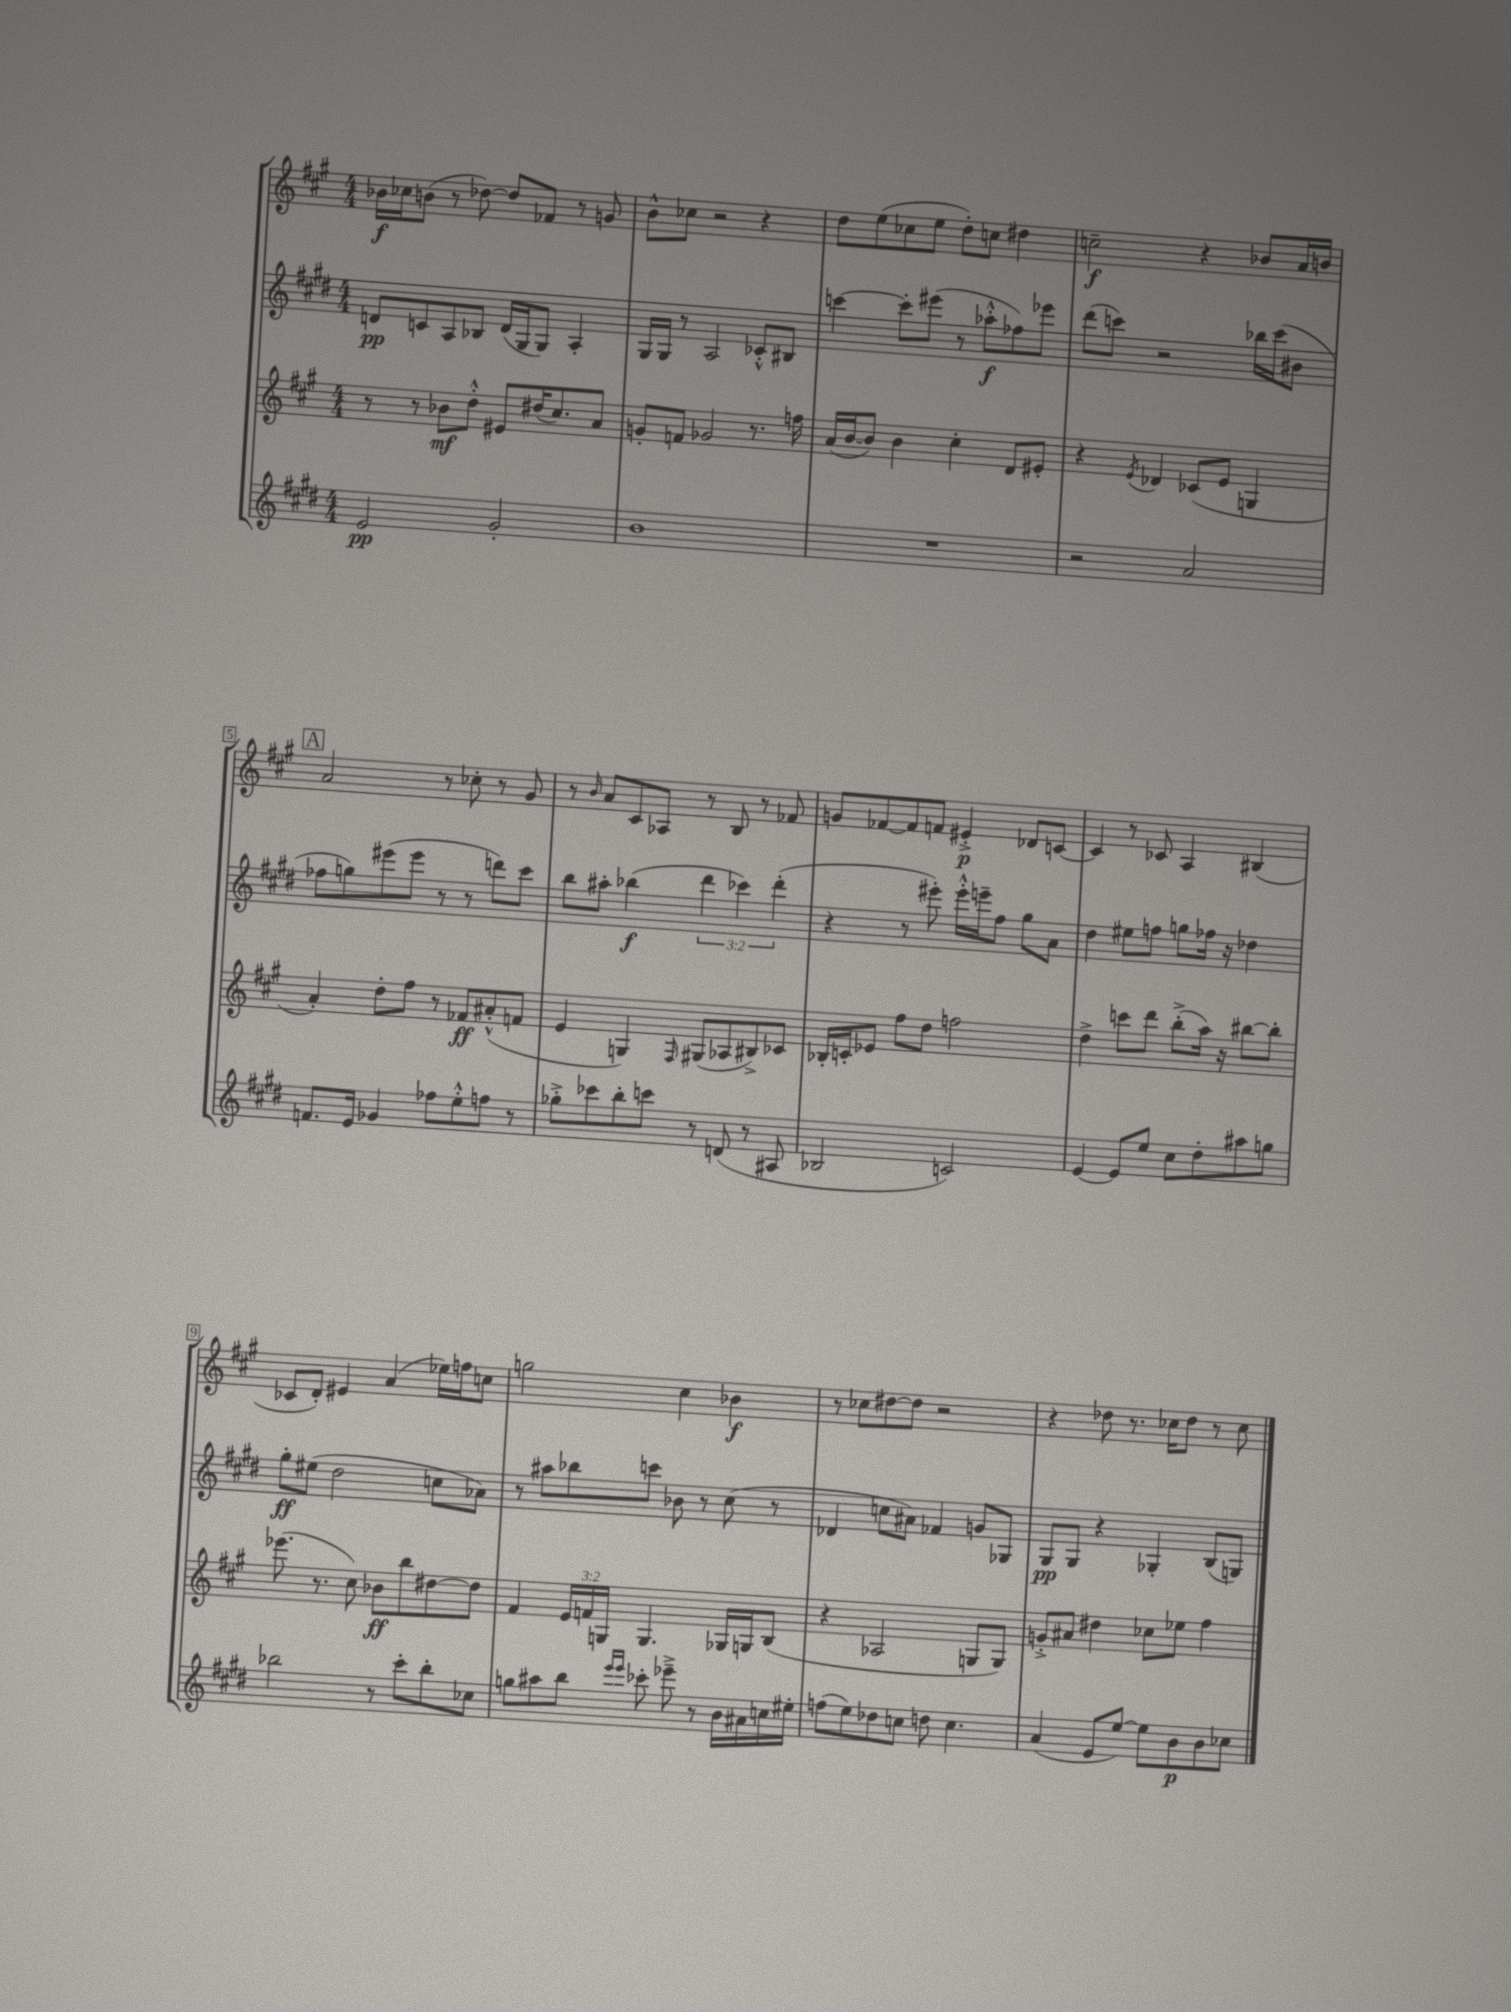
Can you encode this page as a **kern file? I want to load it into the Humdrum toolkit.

**kern	**kern	**kern	**kern
*staff4	*staff3	*staff2	*staff1
*clefG2	*clefG2	*clefG2	*clefG2
*k[f#c#g#d#]	*k[f#c#g#]	*k[f#c#g#d#]	*k[f#c#g#]
*M4/4	*M4/4	*M4/4	*M4/4
2e/	8r	8d/L	16b-\LL
.	.	.	16cc-\J
.	8r	8c/	(8b\J
.	8b-\L	8A/	8r
.	8dd'^^\J	8B-/J	[8dd-\)
2g#'/	8e#/L	(16d/LL	8dd-/]L
.	.	16G#/J	.
.	(16dd#/K	8G#/J)	8f-/J
.	8.cc#/)	.	.
.	.	4A'/	8r
.	8a/J	.	8g/
=	=	=	=
1b	8g'/L	16G#/LL	8b^^\L
.	.	16G#/JJ	.
.	8f/J	8r	8cc-\J
.	2g-/	2A/	2r
.	8.r	8c-'^^/L	4r
.	.	8B#/J	.
.	16ff\	.	.
=	=	=	=
1r	(16a/LL	[4ccc\	8dd\L
.	[16b/J	.	.
.	8b/]J)	.	(8ee\
.	4b\	8ccc'\]L	8cc-\
.	.	(8eee#\J	8ee\J
.	4cc#'\	8r	8dd'\L)
.	.	8aa-'^^\L	8cc\J
.	8d/L	8ff-\)	4dd#\
.	8e#'/J	8eee-\J	.
=	=	=	=
2r	4r	(8ddd#\L	2cc~\
.	.	8ccc\J)	.
.	8qe/	.	.
.	4d-/	2r	.
2a/	(8c-/L	.	4r
.	8e/J	.	.
.	4G/	16bb-\LL	8b-/L
.	.	(16ccc\J	.
.	.	8b#\J	16a/L
.	.	.	16b/JJ
=	=	=	=
8.f/L	4a'/)	8ff-\L	2a/
.	.	8gg\)	.
16e/Jk	.	.	.
4g-/	8dd'\L	(8eee#\	.
.	8ff#\J	8eee#\J	.
8ff-\L	8r	8r	8r
8ee'^^\	8f-/L	8r	8cc-'\
8ff\J	(8a#'^^/	8ddd\L)	8r
8r	8f/J	8ccc#\J	8g#/
=	=	=	=
8gg-'^\L	4e/	8bb\L	8r
.	.	.	16qqb/
8ccc-\	.	8aa#'\J	8a/L
8bb'\	4G/)	(4bb-\	8c#/
8ccc\J	.	.	8A-/J
.	16qqF#/	.	.
8r	(8G#/L	6ddd#\	8r
(8d/	8A-/	.	8B/
.	.	6ccc-\)	.
8r	8B#^/)	.	8r
.	.	(6ddd#'\	.
8A#/	8c-/J	.	8f-/
=	=	=	=
2B-/	16B-'/LL	4r	8g/L
.	16c'/J	.	.
.	8e-/J	.	[8f-/
.	8ff#\L	8r	8f-/]
.	8dd\J	8eee#'\)	8f/J
2c/)	2ff\	16eee#'^^\LL	4e#'^/
.	.	16eee~\J	.
.	.	8ff#\J	.
.	.	8gg#\L	8d-/L
.	.	8a\J	[8c/J
=	=	=	=
[4e/	4dd^\	4dd#\	4c/]
8e/]L	8ccc\L	8ee#\L	8r
8ee/J	8ddd\J	8ff\J	8c-/
8cc#\L	(8bb'^\L	8gg\L	4A/
8dd#'\	16aa\Jk)	16ff-\Jk	.
.	16r	16r	.
8aa#\	[8bb#\L	4dd-\	(4B#/
8gg\J	8bb#'\]J	.	.
=	=	=	=
2bb-\	(8.eee-\	8gg#'\L	8c-/L
.	.	(8ee#\J	8d'/J)
.	8.r	.	.
.	.	2dd#\	4e#/
.	8cc#\)	.	.
8r	8b-\L	.	(4a/
8ccc#'\L	8bb\	.	.
8bb-'\	[8dd#\	8cc\L	16ee-\LL)
.	.	.	16ff\J
8cc-\J	8dd#\]J	8a-\J)	8cc\J
=	=	=	=
8gg\L	4f#/	8r	2gg\
8aa#\	.	8aa#\L	.
8bb\J	24e/LL	8bb-\	.
.	24f/	.	.
.	24G/JJ	.	.
16qqeee/LL	.	.	.
16qqeee/JJ	.	.	.
8ccc-'\	4.G/	8ccc\J	.
8eee-~^\	.	8b-\	4cc#\
8r	.	8r	.
16b\LL	16G-/LL	(8cc#\	4b-\
16a#\	16G/J	.	.
16cc\	(8B/J	8r	.
16ee#'\JJ	.	.	.
=	=	=	=
(8ff\L	4r	4d-/	8r
8ee\)	.	.	8cc-\L
8dd-\	2A-/	8cc\L	[8dd#\
8cc\J	.	8a#\J)	8dd#\]J
8dd\	.	4f-/	2r
4.cc\	.	.	.
.	8G/L	8g/L	.
.	8G/J)	8G-/J	.
=	=	=	=
(4a/	8g'^/L	8G#/L	4r
.	8a#/J	8G#/J	.
8e/L	4dd#\	4r	8dd-\
[8ee/J)	.	.	8.r
8ee\]L	8cc-\L	4G-'/	.
.	.	.	16cc-\LK
8b\	8ee-\J	.	8dd-\J
8b\	4ff#\	(8B/L	8r
8cc-\J	.	8G/J)	8cc-\
==	==	==	==
*-	*-	*-	*-
